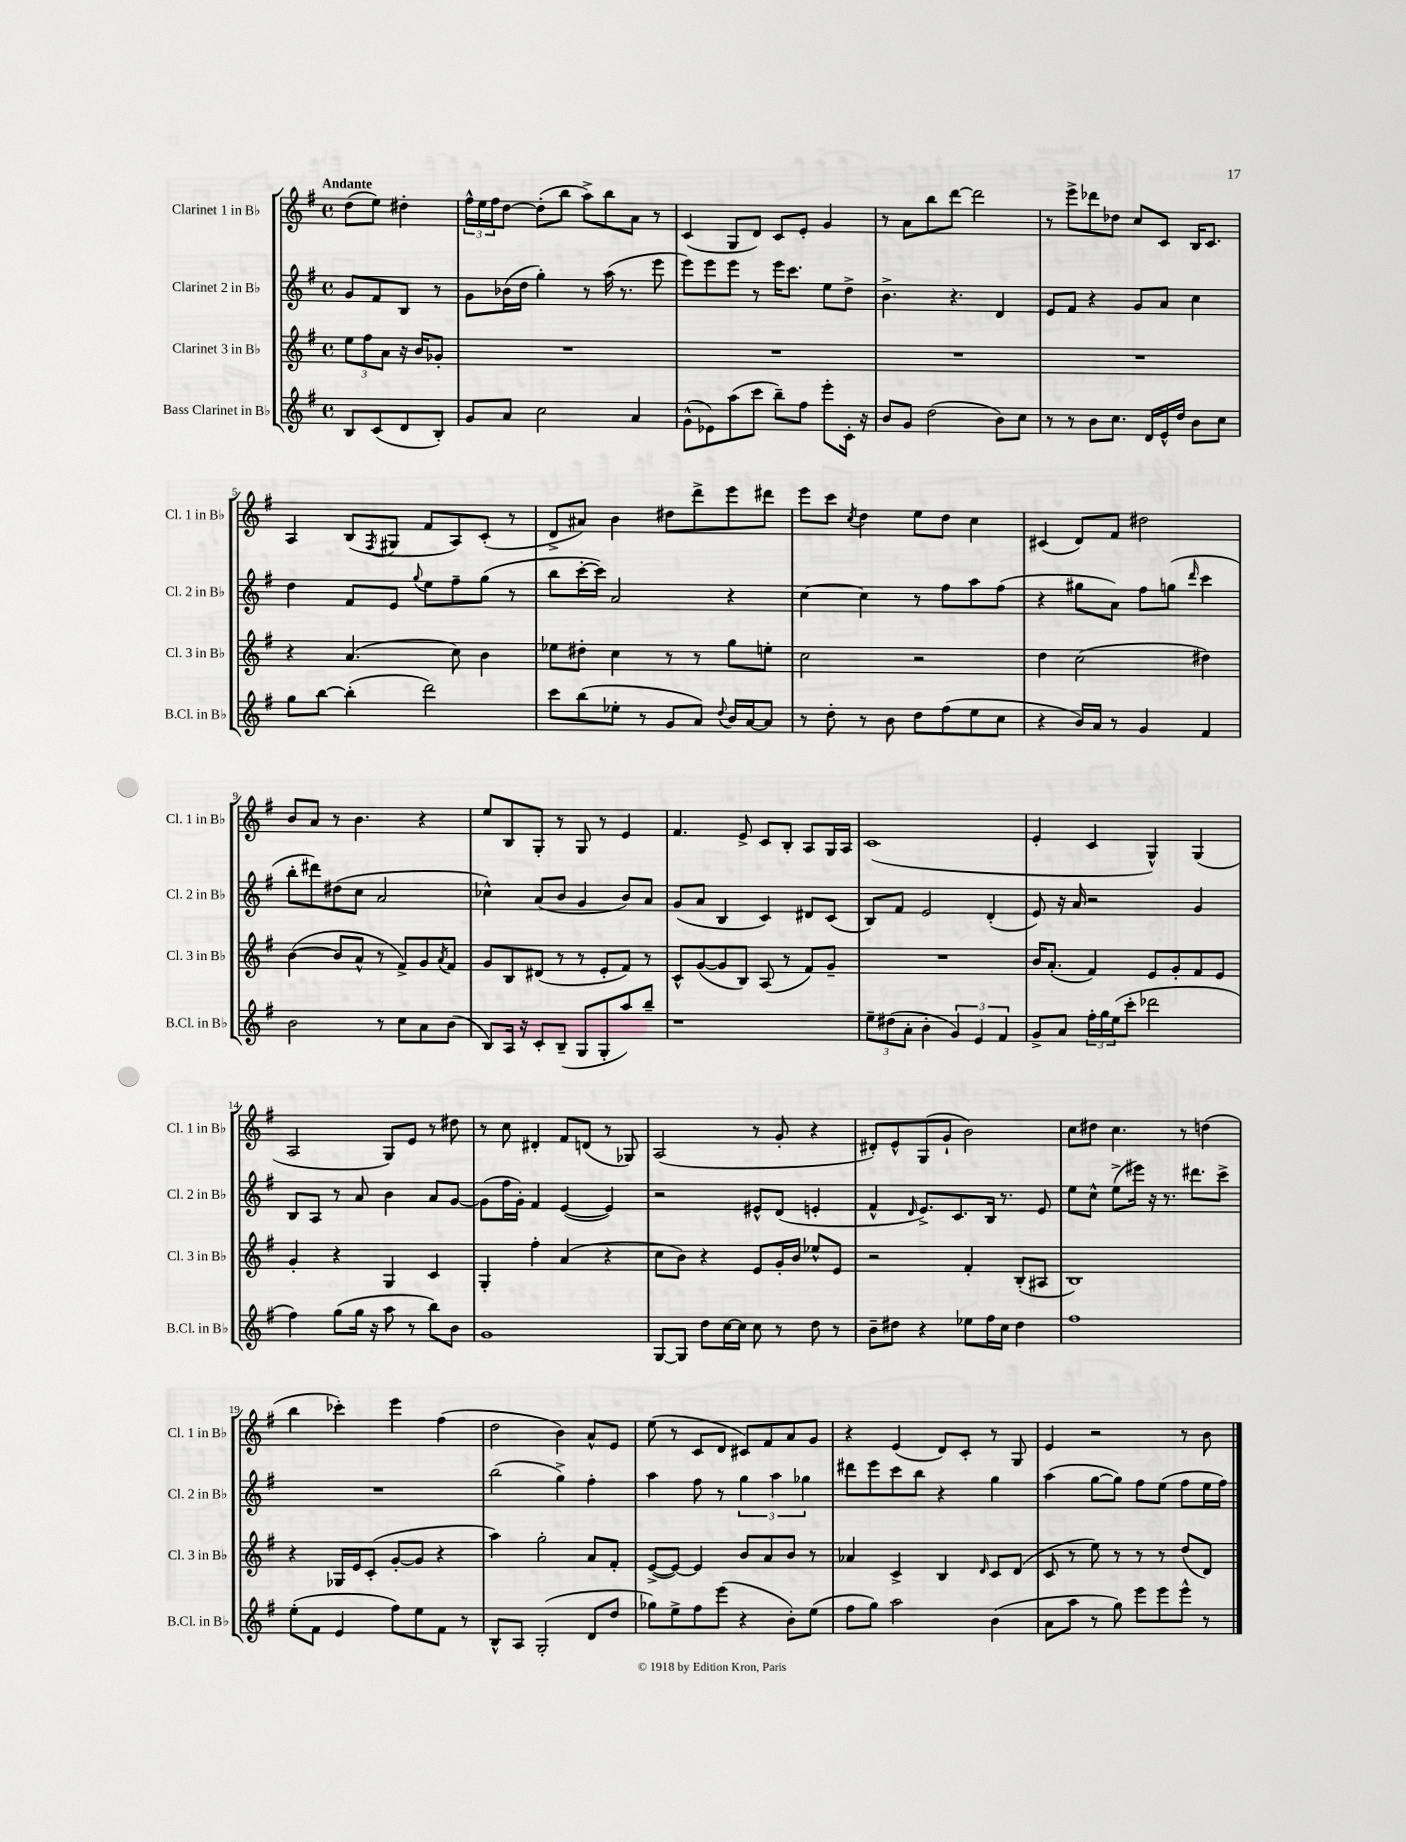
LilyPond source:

<<
\new StaffGroup <<
\new Staff = "s0" \with { instrumentName = "Clarinet 1 in Bb" shortInstrumentName = "Cl. 1 in Bb" } {
    \clef treble \key g \major \defaultTimeSignature \time 4/4 \partial 2 \tempo "Andante"
    d''8( e''8) dis''4-. |
    \tuplet 3/2 { fis''16-^ e''16 fis''16 } d''8~ d''8-.( b''8 a''8->) b''8 a'8 r8 |
    c'4( g8 d'8) c'8 e'8-. g'4 |
    r8 a'8 b''8 d'''8~ d'''2 |
    r8 e'''8-> des'''8 des''8 c''8 c'8 b16 c'8. |
    a4 b8( \acciaccatura { fis8 } gis8 fis'8 a8) c'8-.( r8 |
    d'8-> ais'8) b'4 dis''8 d'''8-> e'''8 dis'''8 |
    e'''8 c'''8 \acciaccatura { c''8 } d''4 e''8 d''8 c''4 |
    cis'4( d'8) fis'8 dis''2 |
    b'8 a'8 r8 b'4. r4 |
    e''8 b8 g8-. r8 g8 r8 e'4 |
    fis'4. e'8-> c'8 b8-. a8 g16 a16 |
    c'1( |
    e'4-. c'4 g4-^) g4( |
    a2 g8) e'8 r8 dis''8 |
    r8 c''8 dis'4-. fis'8 d'8( r8 ges8) |
    a2( r8 g'8-. r4 |
    dis'8-.) e'8-^ g8( g'8-! b'2) |
    c''8 dis''8 c''4. r8 d''4( |
    b''4 ces'''4-.) e'''4 fis''4( |
    d''2 b'4) a'8-^ e'8 |
    e''8( r8 c'8 d'8 cis'8) fis'8 a'8 g'8 |
    r4 e'4( d'8) c'8-. r8 g8 |
    e'4 r2 r8 b'8 \bar "|." |
}
\new Staff = "s1" \with { instrumentName = "Clarinet 2 in Bb" shortInstrumentName = "Cl. 2 in Bb" } {
    \clef treble \key g \major \defaultTimeSignature \time 4/4 \partial 2
    g'8 fis'8 b8 r8 |
    g'8 bes'16( d''16 g''4-.) r8 a''16( r8. e'''8 |
    e'''8) e'''8 e'''8 r8 e'''16 c'''8. e''8 d''8-> |
    b'4.-> r4. d'4 |
    e'8 fis'8 r4 g'8 a'8 c''4 |
    d''4 fis'8 e'8 \appoggiatura { g''8 } e''8 fis''8-- g''8( r8 |
    b''8 c'''16~-. c'''16) a'2 r4 |
    c''4~ c''4 r8 fis''8 a''8 fis''8( |
    r4 gis''8 a'8) fis''8 g''8( \grace { d'''16 } c'''4 |
    b''8-. dis'''8) dis''8( c''8 a'2 |
    ces''4-^) a'8( b'8 g'4 b'8) a'8 |
    g'8( a'8 b4 c'4) dis'8 c'8( |
    b8) fis'8 e'2 d'4-.( |
    e'8) r16 a'16 r2 g'4 |
    b8 a8 r8 a'8 b'4 a'8 g'8~ |
    g'8( fis''16 g'16-.) fis'4 e'4~( e'4) |
    r2 eis'8-^ d'8( e'4-. |
    fis'4-^ \grace { d'16 } e'8.->) c'8. b16 r8. e'8 |
    e''8 c''8-^ e''8->( eis'''16) r16 r8. dis'''8. c'''8-> |
    R1 |
    b''2( g''4->) fis''4-. |
    a''4 fis''8 r8 \tuplet 3/2 { g''4 a''4 ges''4 } |
    dis'''8 e'''8 c'''8 b''8 r4 g''4 |
    a''4( g''8~ g''8) fis''8 e''8( fis''8 e''16 fis''16) \bar "|." |
}
\new Staff = "s2" \with { instrumentName = "Clarinet 3 in Bb" shortInstrumentName = "Cl. 3 in Bb" } {
    \clef treble \key g \major \defaultTimeSignature \time 4/4 \partial 2
    \tuplet 3/2 { e''8 fis''8 a'8 } r16 b'16 ges'8-. |
    R1 |
    R1 |
    R1 |
    R1 |
    r4 a'4.( c''8) b'4 |
    ees''8 dis''8-. c''4 r8 r8 g''8 e''8-. |
    c''2 r2 |
    d''4 c''2( dis''4) |
    b'4~( b'8 a'8-^ r8 fis'8->) g'8 \acciaccatura { a'8 } fis'8 |
    g'8 b8 dis'8( r8 r8 e'8-. fis'8) r8 |
    c'8-^ g'8~( g'8 b8) a8( r8 fis'8) g'8-- |
    R1 |
    b'16 a'8.-.( fis'4) e'8 g'8-. fis'8 e'8 |
    g'4-. r4 g4 c'4 |
    g4-. fis''4-. a'4( r4 |
    c''8 b'8) r4 e'8 g'16-. b'16 ees''8-^ e'8 |
    r2 fis'4-. b8-.( ais8 |
    b1) |
    r4 ges16 e'16 c'8-.( g'8~-. g'8 r4 |
    a''4) g''2-. a'8 fis'8-. |
    e'8~->( e'8~) e'4 b'8 a'8 b'8 r8 |
    aes'4 c'4-> b4 \grace { d'16 } c'8 d'8( |
    c'8 r8 e''8) r8 r8 r8 d''8( d'8) \bar "|." |
}
\new Staff = "s3" \with { instrumentName = "Bass Clarinet in Bb" shortInstrumentName = "B.Cl. in Bb" } {
    \clef treble \key g \major \defaultTimeSignature \time 4/4 \partial 2
    b8 c'8( d'8 b8-.) |
    g'8 a'8 c''2 a'4 |
    g'8-^( ees'8) a''8( c'''8 b''8--) fis''8 e'''8-. c'16-. r16 |
    b'8 g'8 d''2( b'8) c''8 |
    r8 r8 b'8 c''8. d'16 e'16-^ d''16 b'8 c''8 |
    g''8 b''8~ b''4-.( d'''2) |
    c'''8 b''8( ees''8-. r8 g'8 a'8) \appoggiatura { d''8 } b'16 a'16~ a'8 |
    r8 d''8-. r8 b'8 d''8 fis''8( e''8 c''8 |
    r4 b'16) a'16 r8 g'4 fis'4 |
    b'2 r8 c''8 a'8 b'8( |
    b8) a16 r16 c'8-. b8--( g8 g8-. a''8) b''8-- |
    r1 |
    \tuplet 3/2 { e''8-- dis''8( a'8-. } b'4-. \tuplet 3/2 { g'4) e'4 fis'4 } |
    g'8-> a'8 \tuplet 3/2 { fis''16-. g''16 e''16( } c'''8-. des'''2 |
    fis''4) g''8( g''16 r16 a''8 r8 b''8) b'8 |
    g'1 |
    g8~ g8 d''8 c''16~ c''16 c''8 r8 d''8 r8 |
    b'8-- dis''8 r4 ees''8 fis''16 c''16 dis''4 |
    fis''1 |
    e''8-.( fis'8 e'4 fis''8) e''8 fis'8 r8 |
    b8-^ a8 g2-.( d'8 d''8 |
    ges''8) e''8-> fis''8 e'''8( r4 b'8-.) e''8( |
    fis''8 g''8) a''2 b'4( |
    a'8 a''8 r8 g''8) e'''8 e'''8 e'''8-^ r8 \bar "|." |
}
>>
>>
